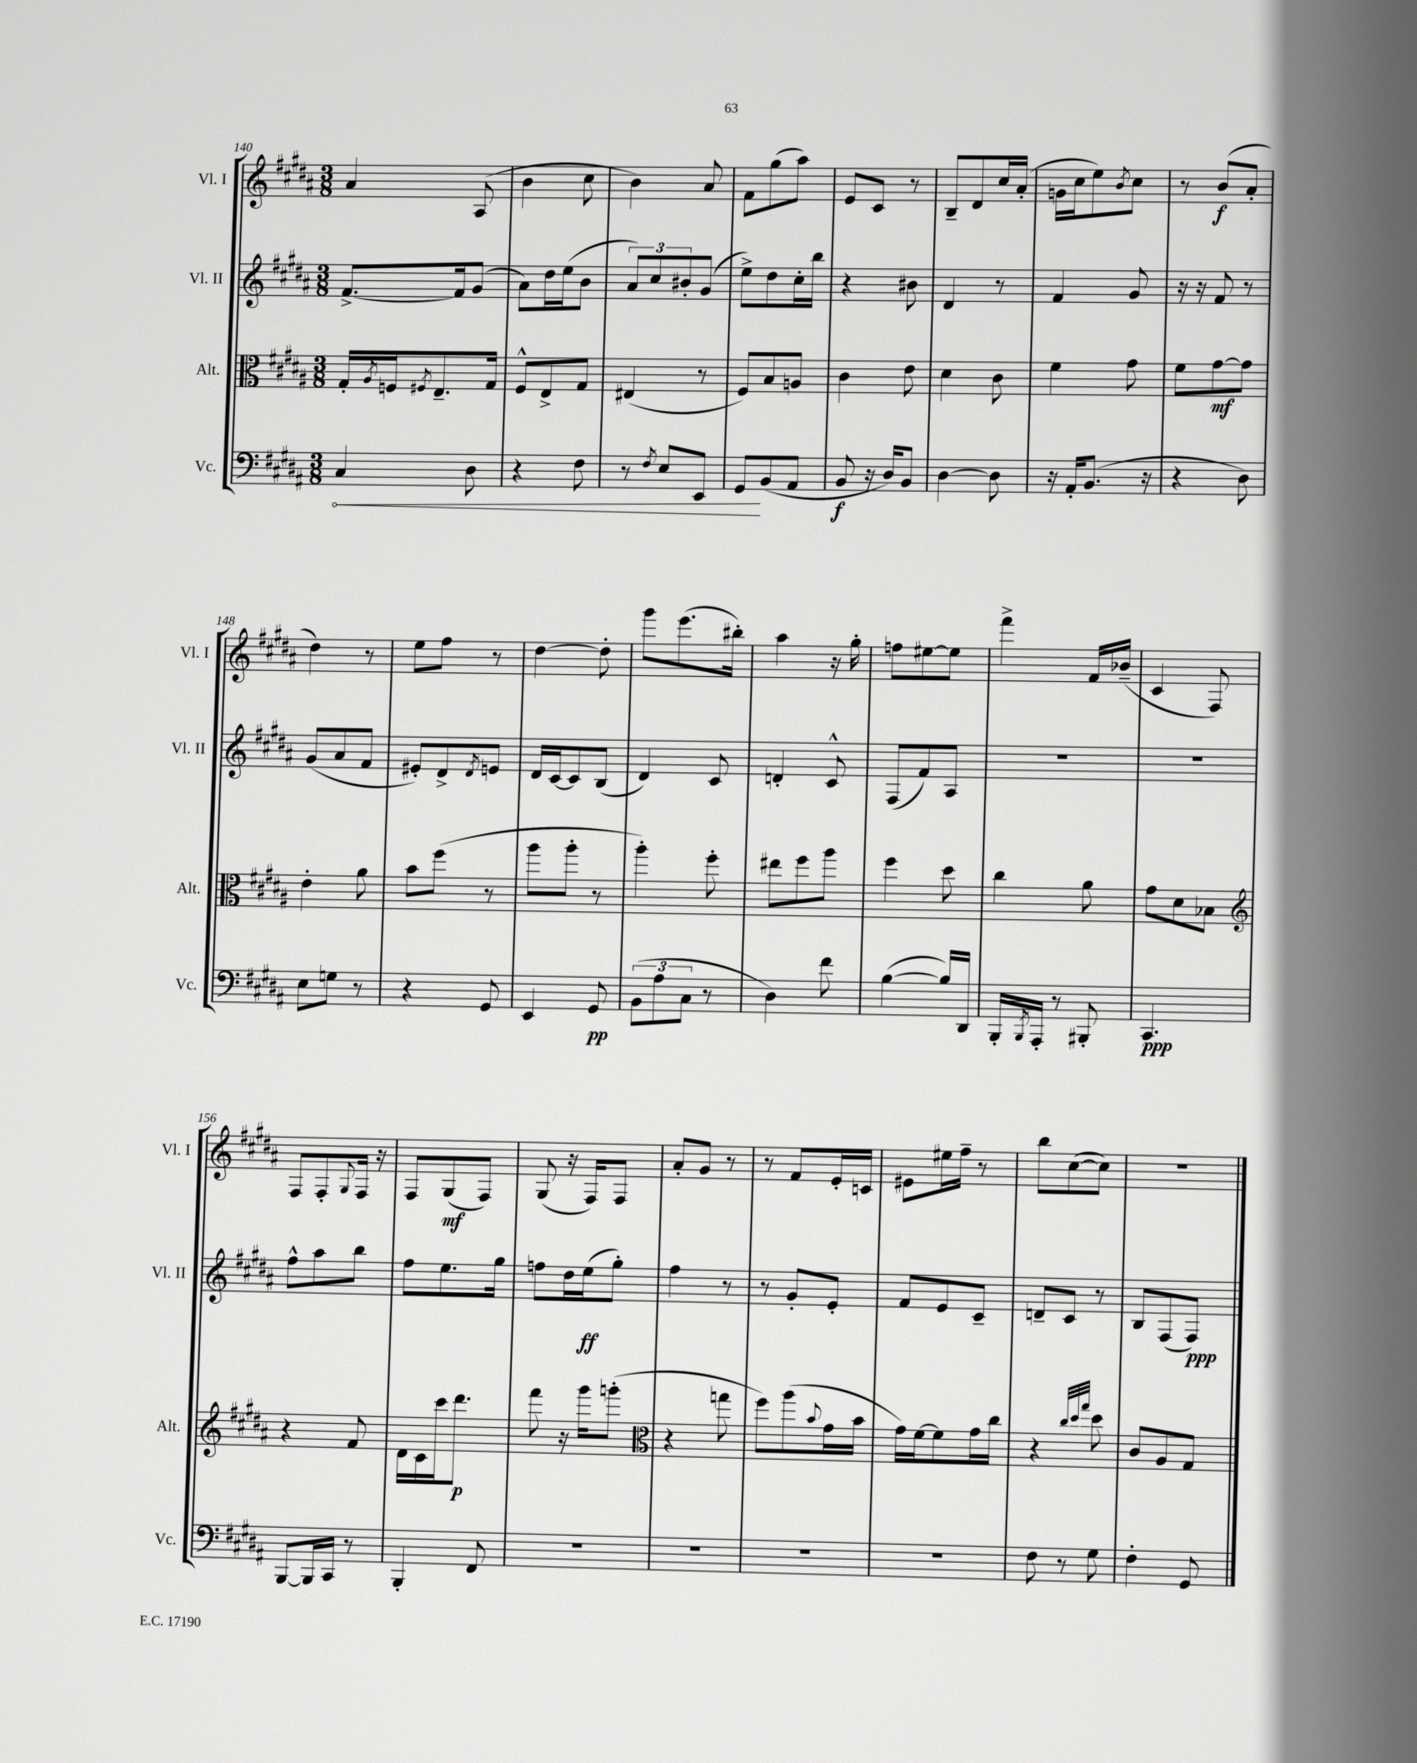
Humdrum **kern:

**kern	**kern	**kern	**kern
*staff4	*staff3	*staff2	*staff1
*clefF4	*clefC3	*clefG2	*clefG2
*k[f#c#g#d#a#]	*k[f#c#g#d#a#]	*k[f#c#g#d#a#]	*k[f#c#g#d#a#]
*M3/8	*M3/8	*M3/8	*M3/8
4C#	16G#'	[8.f#^	4a#
.	8qA#	.	.
.	16F	.	.
.	8qF#	.	.
.	8.E~	.	.
.	.	16f#]	.
8D#	.	(8g#	(8A#
.	16G#	.	.
=	=	=	=
4r	8F#^^	8a#)	4b
.	8E^	16dd#	.
.	.	(16ee	.
8F#	8G#	8b	8cc#
=	=	=	=
8r	(4E#	12a#)	4b)
.	.	12cc#	.
8qF#	.	.	.
8E	.	.	.
.	.	12b#'	.
8EE	8r	(8g#	8a#
=	=	=	=
8GG#	8F#)	8ee^)	8f#
(8BB	8B	8dd#	(8gg#
8AA#	8A	16cc#'	8aa#)
.	.	16bb	.
=	=	=	=
8BB	4c#	4r	8e
16r	.	.	8c#
16D#)	.	.	.
8BB	8e	8b#	8r
=	=	=	=
[4D#	4d#	4d#	8B~
.	.	.	8d#
8D#]	8c#	8r	16cc#
.	.	.	(16a#'
=	=	=	=
16r	4f#	4f#	16g
16AA#'	.	.	16cc#
(8.BB	.	.	8ee)
.	.	.	8qb
.	8g#	8g#	8cc#
16r	.	.	.
=	=	=	=
4r	8f#	16r	8r
.	.	16r	.
.	[8g#	8f#	(8b
8D#)	8g#]	8r	8a#'
=	=	=	=
8E	4e'	(8g#	4dd#)
8G	.	8a#	.
8r	8a#	8f#	8r
=	=	=	=
4r	8b	8e#')	8ee
.	(8ff#	8d#^	8ff#
.	.	8qd#	.
8GG#	8r	8e	8r
=	=	=	=
4EE	8aa#	16d#	[4dd#
.	.	[16c#	.
.	8aa#'	8c#]	.
8GG#	8r	(8B	8dd#']
=	=	=	=
(12BB	4aa#')	4d#)	8ggg#
12A#	.	.	.
.	.	.	(8.eee
12C#	.	.	.
8r	8ff#'	8c#	.
.	.	.	16bb#')
=	=	=	=
4D#)	8ee#	4d'	4aa#
.	8ff#	.	.
8f#	8aa#	8c#^^	16r
.	.	.	16gg#'
=	=	=	=
([4B	4ff#	(8F#	8ff
.	.	8f#)	[8ee#
16B])	8dd#	8A#	8ee#]
16DD#	.	.	.
=	=	=	=
16BBB'	4cc#	4.r	4fff#^
8qBBB	.	.	.
16AAA#'	.	.	.
8r	.	.	.
8BBB#'	8a#	.	16f#
.	.	.	(16b-~
=	=	=	=
4.CC#	8g#	4.r	4c#
.	8d#	.	.
.	8B-	.	8F#)
=	=	=	=
*	*clefG2	*	*
[8BBB	4r	8ff#^^	8F#
16BBB]	.	8aa#	8F#'
16CC#	.	.	.
.	.	.	8qqG#
8r	8f#	8bb	16F#
.	.	.	16r
=	=	=	=
4BBB'	16d#	8ff#	8F#
.	16c#	.	.
.	16ccc#	8.ee	(8G#
.	8.ddd#	.	.
8FF#	.	.	8F#)
.	.	16gg#	.
=	=	=	=
4.r	8fff#	8ff	(8G#
.	16r	16dd#	16r
.	16ggg#	(16ee	16F#)
.	(8ggg'	8gg#')	8F#
=	=	=	=
*	*clefC3	*	*
4.r	4r	4ff#	8a#'
.	.	.	8g#
.	8gg	8r	8r
=	=	=	=
4.r	8ff#)	8r	8r
.	(8aa#	8g#'	8f#
.	8qqb	.	.
.	16g#	8e'	16e'
.	16b	.	16c
=	=	=	=
4.r	16g#)	8f#	8e#
.	[16f#	.	.
.	8f#]	8e	16ee#
.	.	.	16ff#~
.	16g#	8c#~	8r
.	16cc#	.	.
=	=	=	=
8F#	4r	8d~	8bb
8r	.	8c#	([8cc#
.	32qqcc#	.	.
.	32qqdd#	.	.
.	32qqgg#	.	.
8G#	8dd#	8r	8cc#])
=	=	=	=
4F#'	8c#	8B	4.r
.	8A#	(8F#	.
8GG#	8G#	8F#)	.
==	==	==	==
*-	*-	*-	*-
